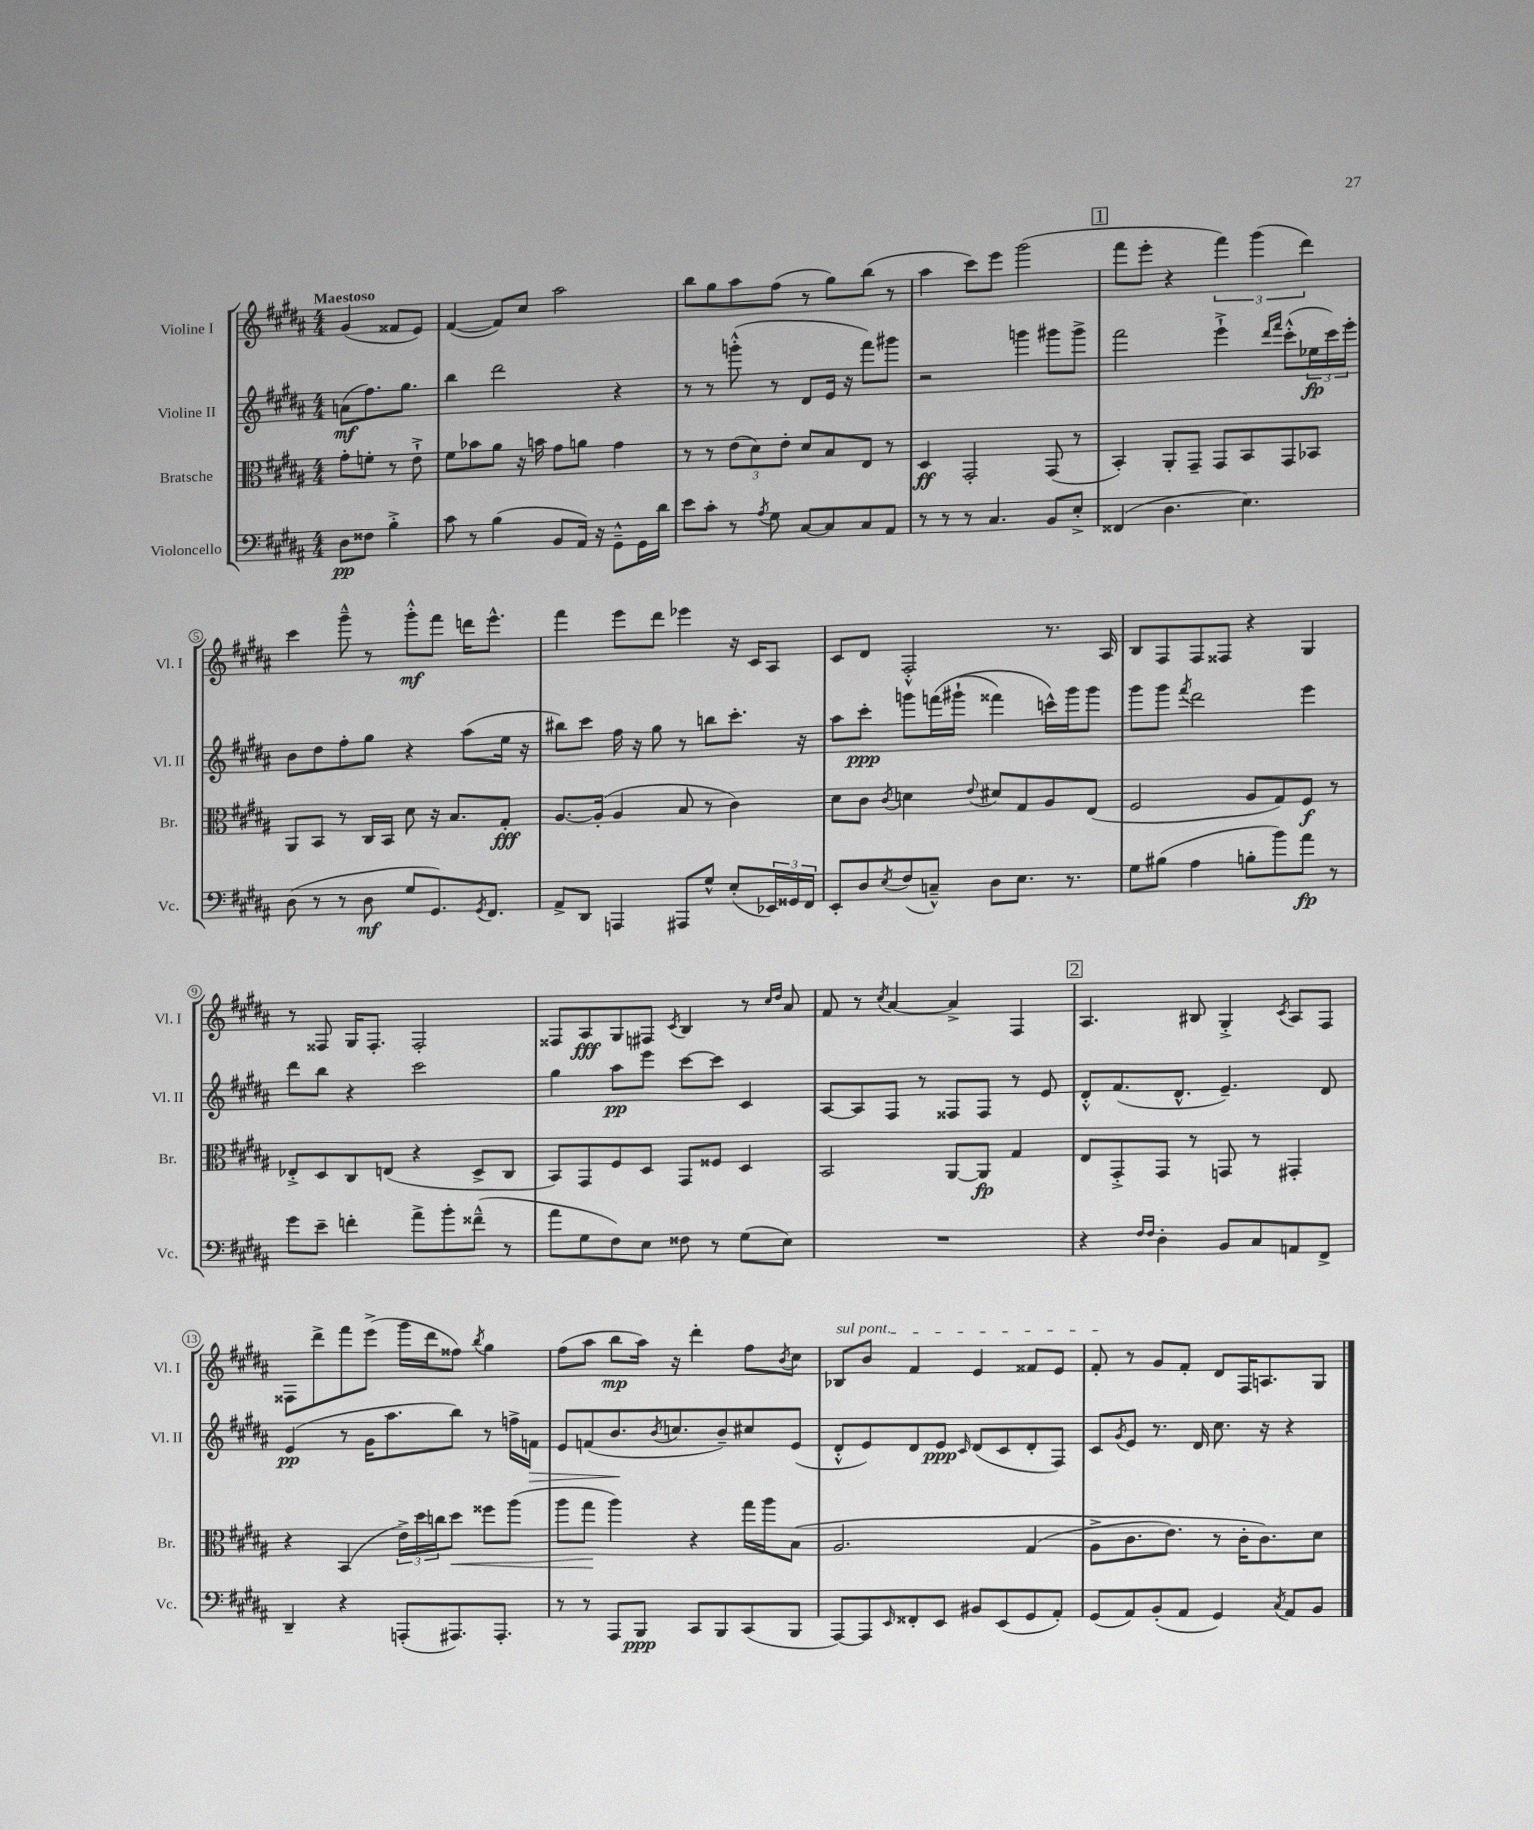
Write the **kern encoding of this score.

**kern	**dynam	**kern	**dynam	**kern	**dynam	**kern	**dynam
*part4	*part4	*part3	*part3	*part2	*part2	*part1	*part1
*staff4	*staff4	*staff3	*staff3	*staff2	*staff2	*staff1	*staff1
*I"Violoncello	*	*I"Bratsche	*	*I"Violine II	*	*I"Violine I	*
*I'Vc.	*	*I'Br.	*	*I'Vl. II	*	*I'Vl. I	*
*clefF4	*	*clefC3	*	*clefG2	*	*clefG2	*
*k[f#c#g#d#a#]	*	*k[f#c#g#d#a#]	*	*k[f#c#g#d#a#]	*	*k[f#c#g#d#a#]	*
*M4/4	*	*M4/4	*	*M4/4	*	*M4/4	*
=	=	=	=	=	=	=	=
!	!	!	!	!	!	!LO:TX:a:B:t=Maestoso	!
8D#\L	pp	8g#'\L	.	(8an\L	mf	(4g#/	.
8F##X\J	.	8fn'\J	.	8.ff#\)	.	.	.
4B'^\	.	8r	.	.	.	8f##X/L	.
.	.	.	.	8.gg#\J	.	.	.
.	.	8e`^\	.	.	.	8e/J)	.
=1	=1	=1	=1	=1	=1	=1	=1
8c#\	.	8f#\L	.	4bb\	.	([4f#/	.
8r	.	8b-X\	.	.	.	.	.
(4B\	.	8a#\J	.	2ddd#\	.	8f#/L])	.
.	.	16r	.	.	.	8cc#/J	.
.	.	16bn\	.	.	.	.	.
8BB/L	.	8g#\L	.	.	.	2aa#\	.
16AA#/Jk)	.	8an\J	.	.	.	.	.
16r	.	.	.	.	.	.	.
8GG#~^^\L	.	4g#\	.	4r	.	.	.
16GG#\L	.	.	.	.	.	.	.
16d#\JJ	.	.	.	.	.	.	.
=2	=2	=2	=2	=2	=2	=2	=2
8e\L	.	8r	.	8r	.	8bb\L	.
8c#'\J	.	8r	.	8r	.	8gg#\	.
8r	.	(12e\L	.	(8gggn'^^\	.	8aa#\	.
.	.	12d#\)	.	.	.	.	.
8qA#/	.	.	.	.	.	.	.
8G#\	.	.	.	8r	.	(8ff#\J	.
.	.	12e'\J	.	.	.	.	.
[8C#/L	.	8d#/L	.	8d#/L	.	8r	.
8C#/]	.	8B/	.	16e/Jk	.	8gg#\L)	.
.	.	.	.	16r	.	.	.
8C#/	.	8E/J	.	8fff#\L)	.	(8bb\J	.
8AA#/J	.	8r	.	8ggg#X\J	.	8r	.
=3	=3	=3	=3	=3	=3	=3	=3
8r	.	4D#/	ff	2r	.	4aa#\	.
8r	.	.	.	.	.	.	.
8r	.	2GG#'/	.	.	.	8ccc#\L)	.
4.C#/	.	.	.	.	.	8eee\J	.
.	.	.	.	4gggn\	.	(2ggg#\	.
8BB/L	.	(8GG#/	.	8ggg#X\L	.	.	.
8E'^/J	.	8r	.	8ggg#^\J	.	.	.
!!LO:REH:place=s1:t=1
=4	=4	=4	=4	=4	=4	=4	=4
(4FF##X/	.	4BB'/)	.	2fff#\	.	8fff#\L	.
.	.	.	.	.	.	8eee'\J	.
4.D#\	.	8AA#'/L	.	.	.	4r	.
.	.	8GG#~/J	.	.	.	.	.
.	.	8GG#/L	.	4eee`^\	.	6fff#\)	.
4.E\)	.	8BB/	.	.	.	.	.
.	.	.	.	.	.	(6ggg#\	.
.	.	.	.	16qqddd#/LL	.	.	.
.	.	.	.	16qqfff#/JJ	.	.	.
.	.	8GG#/	.	(8ccc#'^^\L	.	.	.
.	.	.	.	.	.	6ddd#\)	.
.	.	8BB-X/J	.	24ee-X\L	fp	.	.
.	.	.	.	24ccc#\)	.	.	.
.	.	.	.	24eee'\JJ	.	.	.
!!LO:LB:g=z
=5	=5	=5	=5	=5	=5	=5	=5
(8D#\	.	8AA#/L	.	8b\L	.	4ccc#\	.
8r	.	8BB/J	.	8dd#\	.	.	.
8r	.	8r	.	8ff#'\	.	8ggg#~^^\	.
8D#\	mf	16C#/LL	.	8gg#\J	.	8r	.
.	.	16BB/JJ	.	.	.	.	.
8G#/L	.	8d#\	.	4r	.	8ggg#'^^\L	mf
8.GG#/)	.	16r	.	.	.	8fff#\J	.
.	.	8.B/L	.	.	.	.	.
.	.	.	.	(8aa#\L	.	16dddn\KL	.
8qGG#/	.	.	.	.	.	.	.
8.FF#/J	.	.	.	.	.	8.eee^^\J	.
.	.	8G#'/J	fff	16ee\Jk	.	.	.
.	.	.	.	16r	.	.	.
=6	=6	=6	=6	=6	=6	=6	=6
8AA#^/L	.	[8.A#/L	.	8bb#X\L)	.	4fff#\	.
8DD#/J	.	.	.	8ccc#\J	.	.	.
.	.	(16A#'/Jk]	.	.	.	.	.
4AAAn/	.	4A#/	.	16ff#\	.	8eee\L	.
.	.	.	.	16r	.	.	.
.	.	.	.	8gg#\	.	8ddd#\J	.
8AAA#X/L	.	8B/	.	8r	.	4eee-X\	.
8G#^^/J	.	8r	.	8bbn\L	.	.	.
(8E'/L	.	4c#\)	.	8.ccc#'\J	.	16r	.
.	.	.	.	.	.	16c#/KL	.
24EE-X/L)	.	.	.	.	.	8A#/J	.
24GG##X/	.	.	.	.	.	.	.
.	.	.	.	16r	.	.	.
24FF#/JJ	.	.	.	.	.	.	.
=7	=7	=7	=7	=7	=7	=7	=7
8EE'/L	.	8d#\L	.	8aa#\L	.	8c#/L	.
8D#/	.	8c#\J	.	8ccc#'\J	ppp	8d#/J	.
8qE/	.	8qc#/	.	.	.	.	.
(8F#/	.	4dn\	.	8gggn\L	.	2F#'^^/	.
8Cn~^^/J)	.	.	.	(16fffn\L	.	.	.
.	.	.	.	(16ggg#X`\JJ	.	.	.
.	.	8qqe/	.	.	.	.	.
8D#\L	.	8d#X/L	.	4fff##X\)	.	.	.
8.E\J	.	8G#/	.	.	.	.	.
.	.	8A#/	.	16cccn^^\LL)	.	8.r	.
8.r	.	.	.	16ggg#\J	.	.	.
.	.	(8E/J	.	8ggg#\J	.	.	.
.	.	.	.	.	.	16A#/	.
=8	=8	=8	=8	=8	=8	=8	=8
8G#\L	.	2F#/	.	8ggg#\L	.	8B/L	.
(8B#X\J	.	.	.	8ggg#\J	.	8F#/	.
.	.	.	.	8qfff#/	.	.	.
4A#\	.	.	.	2ddd#\	.	8F#/	.
.	.	.	.	.	.	8F##X/J	.
8Bn'\L	.	8A#/L	.	.	.	4r	.
8b\)	.	8G#/)	.	.	.	.	.
8a#\J	fp	8F#/J	f	4eee\	.	4G#/	.
8r	.	8r	.	.	.	.	.
!!LO:LB:g=z
=9	=9	=9	=9	=9	=9	=9	=9
8g#\L	.	8E-X'^/L	.	8ddd#\L	.	8r	.
8e~\J	.	8D#/	.	8bb\J	.	8F##X/	.
4fn'\	.	8C#/	.	4r	.	16G#/KL	.
.	.	.	.	.	.	8.F##'/J	.
.	.	(8En/J	.	.	.	.	.
8a#^\L	.	4r	.	2ccc#\	.	2F##'/	.
8b'\	.	.	.	.	.	.	.
(8f##X~^^\J	.	8D#^/L	.	.	.	.	.
8r	.	8C#/J	.	.	.	.	.
=10	=10	=10	=10	=10	=10	=10	=10
8a#\L	.	8BB/L)	.	4gg#\	.	8F##X/L	.
8G#\	.	8GG#/	.	.	.	8A#/	fff
8F#\)	.	8F#/	.	8aa#\L	pp	8G#/	.
8E\J	.	8D#/J	.	8eee\J	.	8F#X/J	.
.	.	.	.	.	.	8qc#/	.
8F##X\	.	8GG#/L	.	[8ccc#\L	.	4B/	.
8r	.	8F##X/J	.	8ccc#\J]	.	.	.
(8G#\L	.	4D#/	.	4c#/	.	8r	.
.	.	.	.	.	.	16qqcc#/LL	.
.	.	.	.	.	.	16qqdd#/JJ	.
8E\J)	.	.	.	.	.	8a#/	.
=11	=11	=11	=11	=11	=11	=11	=11
1r	.	2BB/	.	[8A#/L	.	8f#/	.
.	.	.	.	8A#/]	.	8r	.
.	.	.	.	.	.	8qcc#/	.
.	.	.	.	8F#/J	.	[4a#/	.
.	.	.	.	8r	.	.	.
.	.	[8AA#/L	.	8F##X/L	.	4a#^/]	.
.	.	8AA#/J]	fp	8F##/J	.	.	.
.	.	4G#/	.	8r	.	4F#/	.
.	.	.	.	8e/	.	.	.
!!LO:REH:place=s1:t=2
=12	=12	=12	=12	=12	=12	=12	=12
4r	.	8E/L	.	8d#'^^/L	.	4.A#/	.
.	.	8GG#'^/	.	(8.f#/	.	.	.
16qqF#/LL	.	.	.	.	.	.	.
16qqF#/JJ	.	.	.	.	.	.	.
4D#'\	.	8GG#/J	.	.	.	.	.
.	.	.	.	8.d#^^/J	.	.	.
.	.	8r	.	.	.	8B#X/	.
8BB/L	.	8GGn/	.	4.e~/)	.	4G#'^/	.
8C#/	.	8r	.	.	.	.	.
.	.	.	.	.	.	8qc#/	.
8AAn/	.	4GG#X'/	.	.	.	8A#/L	.
8FF#^/J	.	.	.	8d#/	.	8F#/J	.
!!LO:LB:g=z
=13	=13	=13	=13	=13	=13	=13	=13
4DD#~/	.	4r	.	(4e/	pp	8F##X\L	.
.	.	.	.	.	.	8ddd#^\	.
4r	.	(4BB/	.	8r	.	8fff#\	.
.	.	.	.	16g#\KL	.	(8eee^\J	.
.	.	.	.	8.aa#\	.	.	.
(8AAAn'/L	.	24e^\LL)	.	.	.	16ggg#\LL	.
.	.	24dd#\	.	.	.	.	.
.	.	.	.	.	.	16ddd#\J	.
.	.	24ccn\J	.	.	.	.	.
!	!	!	!LO:HP:b	!	!	!	!
8.AAA#X/)	.	8dd#\J	<	8bb\J)	.	8ff##X\J)	.
.	.	.	.	.	.	8qbb/	.
.	.	8ff##X\L	.	8r	.	4gg#\	.
8.AAA#'/J	.	.	.	.	.	.	.
.	.	(8aa#\J	.	16ffn^\LL	.	.	.
!	!	!	!	!	!LO:HP:b	!	!
.	.	.	.	16fn\JJ	>	.	.
=14	=14	=14	=14	=14	=14	=14	=14
8r	.	8aa#\L	.	8e/L	.	(8ff#\L	.
8r	.	8gg#\J	.	(8fn/	.	8aa#\J	.
8AAA#/L	.	4aa#\)	[	8.b/	.	8bb\L	mp
8BBB/J	ppp	.	.	.	.	16aa#\Jk)	.
.	.	.	.	8qb/	.	.	.
.	.	.	.	8.ccn/	]	16r	.
8CC#/L	.	4r	.	.	.	4ddd#'\	.
8BBB/	.	.	.	8b~/)	.	.	.
(8CC#/	.	16gg#\LL	.	8cc#X/	.	8ff#\L	.
.	.	16aa#\J	.	.	.	.	.
.	.	.	.	.	.	8qb/	.
8BBB/J	.	(8B\J	.	(8e/J	.	8cc#\J	.
=15	=15	=15	=15	=15	=15	=15	=15
!	!	!	!	!	!	!LO:TX:a:i:t=sul pont.	!
[8AAA#/L)	.	2.A#/	.	8d#'^^/L	.	8B-X/L	.
8AAA#/]	.	.	.	8e/)	.	8b/J	.
16qqEE/	.	.	.	.	.	.	.
8FF##X'/	.	.	.	8d#/	.	4f#/	.
8EE/J	.	.	.	8e/J	ppp	.	.
.	.	.	.	16qqc#/	.	.	.
8BB#X/L	.	.	.	(8d#/L	.	4e/	.
(8EE/	.	.	.	8c#/	.	.	.
8GG#/	.	(4G#/	.	8d#'/	.	8f##X/L	.
8AA#'/J)	.	.	.	8F#/J)	.	8e/J	.
=16	=16	=16	=16	=16	=16	=16	=16
(8GG#/L	.	8A#^\L	.	8c#/L	.	8f#'/	.
.	.	.	.	8qg#/	.	.	.
8AA#/)	.	8.c#\	.	8e/J	.	8r	.
(8BB'/	.	.	.	8.r	.	8g#/L	.
.	.	8.e\J)	.	.	.	.	.
8AA#/J	.	.	.	.	.	8f#'/J	.
.	.	.	.	16d#/	.	.	.
4GG#/)	.	8r	.	8.cc#\	.	8d#/L	.
.	.	16c#'\KL	.	.	.	16F#/K	.
.	.	8.c#\)	.	16r	.	8.An/	.
8qC#/	.	.	.	.	.	.	.
8AA#/L	.	.	.	4r	.	.	.
8BB/J	.	8d#\J	.	.	.	8G#/J	.
==	==	==	==	==	==	==	==
*-	*-	*-	*-	*-	*-	*-	*-
